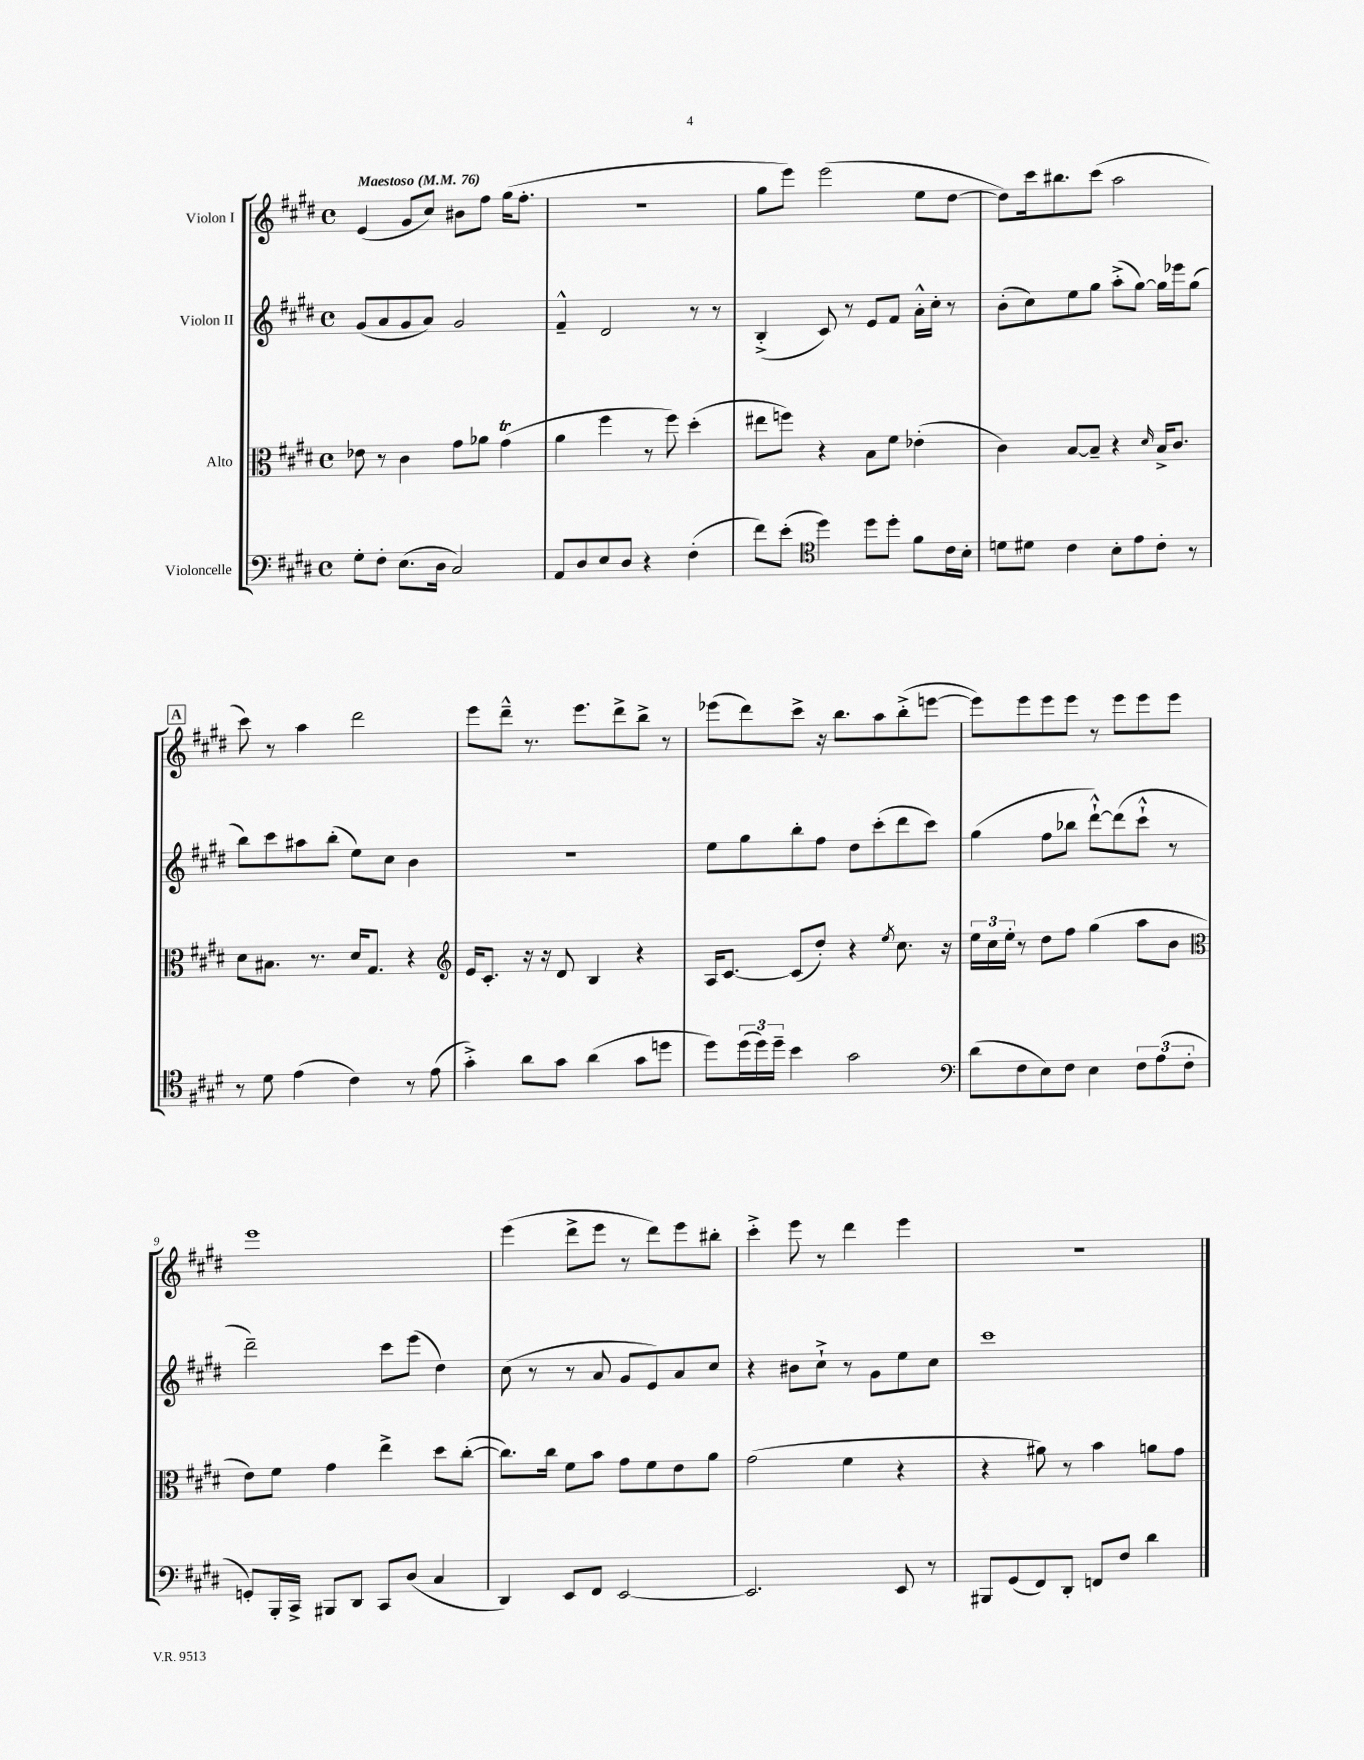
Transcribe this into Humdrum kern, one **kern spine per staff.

**kern	**kern	**kern	**kern
*staff4	*staff3	*staff2	*staff1
*clefF4	*clefC3	*clefG2	*clefG2
*k[f#c#g#d#]	*k[f#c#g#d#]	*k[f#c#g#d#]	*k[f#c#g#d#]
*M4/4	*M4/4	*M4/4	*M4/4
*met(c)	*met(c)	*met(c)	*met(c)
*MM76	*MM76	*MM76	*MM76
8G#'	8e-	(8g#	(4e
8F#'	8r	8a	.
(8.E	4c#	8g#	8g#
.	.	8a)	8cc#)
16D#	.	.	.
2C#)	8g#	2g#	8b#
.	8a-	.	8ff#
.	(4g#	.	(16gg#
.	.	.	8.ff#'
=	=	=	=
8AA	4a	4f#~^^	1r
8D#	.	.	.
8E	4ff#	2d#	.
8D#	.	.	.
4r	8r	.	.
.	8ff#)	.	.
(4F#'	(4dd#'	8r	.
.	.	8r	.
=	=	=	=
8f#)	8ee#	(4B'^	8gg#
(8e'	8ff)	.	8eee)
*clefC4	*	*	*
4dd#)	4r	8c#)	(2eee
.	.	8r	.
8dd#	8B	8e	.
8dd#'	8f#	8f#	.
8f#	(4e-'	16a'^^	8ee
.	.	16cc#'	.
16c#	.	8r	[8dd#
16B'	.	.	.
=	=	=	=
8d	4c#)	(8b'	8dd#])
8d#	.	8cc#)	16ccc#
.	.	.	8.bb#
4c#	[8B	8ee	.
.	8B~]	8gg#	(8ccc#
8B'	4r	(8aa'^	2aa
8e	.	[8gg#)	.
.	16qqd#	.	.
8c#'	16B^	16gg#]	.
.	8.c#	16eee-	.
8r	.	(8gg#	.
=	=	=	=
8r	8d#	8bb)	8ccc#)
8d#	8.B#	8ccc#	8r
(4e	.	8aa#	4aa
.	8.r	.	.
.	.	(8bb'	.
4c#)	16d#	8ee)	2ddd#
.	8.G#	.	.
.	.	8cc#	.
8r	4r	4b	.
(8e	.	.	.
=	=	=	=
*	*clefG2	*	*
4g#'^)	16e	1r	8eee
.	8.c#'	.	.
.	.	.	8ddd#~^^
8a	16r	.	8.r
.	16r	.	.
8g#	8d#	.	.
.	.	.	8.eee
(4a	4B	.	.
.	.	.	8ddd#^
8g#	4r	.	8bb^
8dd	.	.	8r
=	=	=	=
8dd#)	16A	8ee	(8eee-
.	[8.c#	.	.
(24dd#	.	8gg#	8ddd#)
24dd#)	.	.	.
24dd#~	.	.	.
4b	(8c#]	8bb'	8ccc#^
.	8dd#')	8ff#	16r
.	.	.	8.bb
2g#	4r	8dd#	.
.	.	(8ccc#'	8aa
.	8qee	.	.
.	8.cc#	8ddd#	(8bb'^
.	.	8ccc#)	[8eee
.	16r	.	.
=	=	=	=
*clefF4	*	*	*
(8d#	24ee	(4gg#	8eee])
.	24cc#	.	.
.	24ee'	.	.
8F#	8r	.	8eee
8E)	8dd#	8ff#	8eee
8F#	8ff#	8bb-	8eee
4E	(4gg#	[8ddd#`^^)	8r
.	.	(8ddd#]	8eee
12F#	8aa	8ccc#`^^	8eee
(12A	.	.	.
.	8b	8r	8eee
12F#'	.	.	.
=	=	=	=
*	*clefC3	*	*
8GG')	8e)	2ddd#~)	1eee
16BBB'	8f#	.	.
16CC#^	.	.	.
8BBB#	4g#	.	.
8DD#	.	.	.
8CC#	4ee^	8ccc#	.
(8D#	.	(8eee	.
4C#	8dd#	4dd#)	.
.	([8cc#'	.	.
=	=	=	=
4DD#)	8.cc#])	(8cc#	(4eee
.	.	8r	.
.	16cc#	.	.
8EE	8f#	8r	8ddd#^
8FF#	8b	8a	8eee
[2EE	8g#	8g#	8r
.	8f#	8e)	8ddd#)
.	8e	8a	8eee
.	8a	8cc#	8bb#'
=	=	=	=
2.EE]	(2g#	4r	4ccc#'^
.	.	8b#	8eee
.	.	8cc#`^	8r
.	4f#	8r	4ddd#
.	.	8g#	.
8EE	4r	8ee	4eee
8r	.	8cc#	.
=	=	=	=
8BBB#	4r	1ccc#	1r
(8GG#	.	.	.
8FF#)	8a#)	.	.
8DD#'	8r	.	.
8FF	4b	.	.
8F#	.	.	.
4d#	8a	.	.
.	8g#	.	.
==	==	==	==
*-	*-	*-	*-
